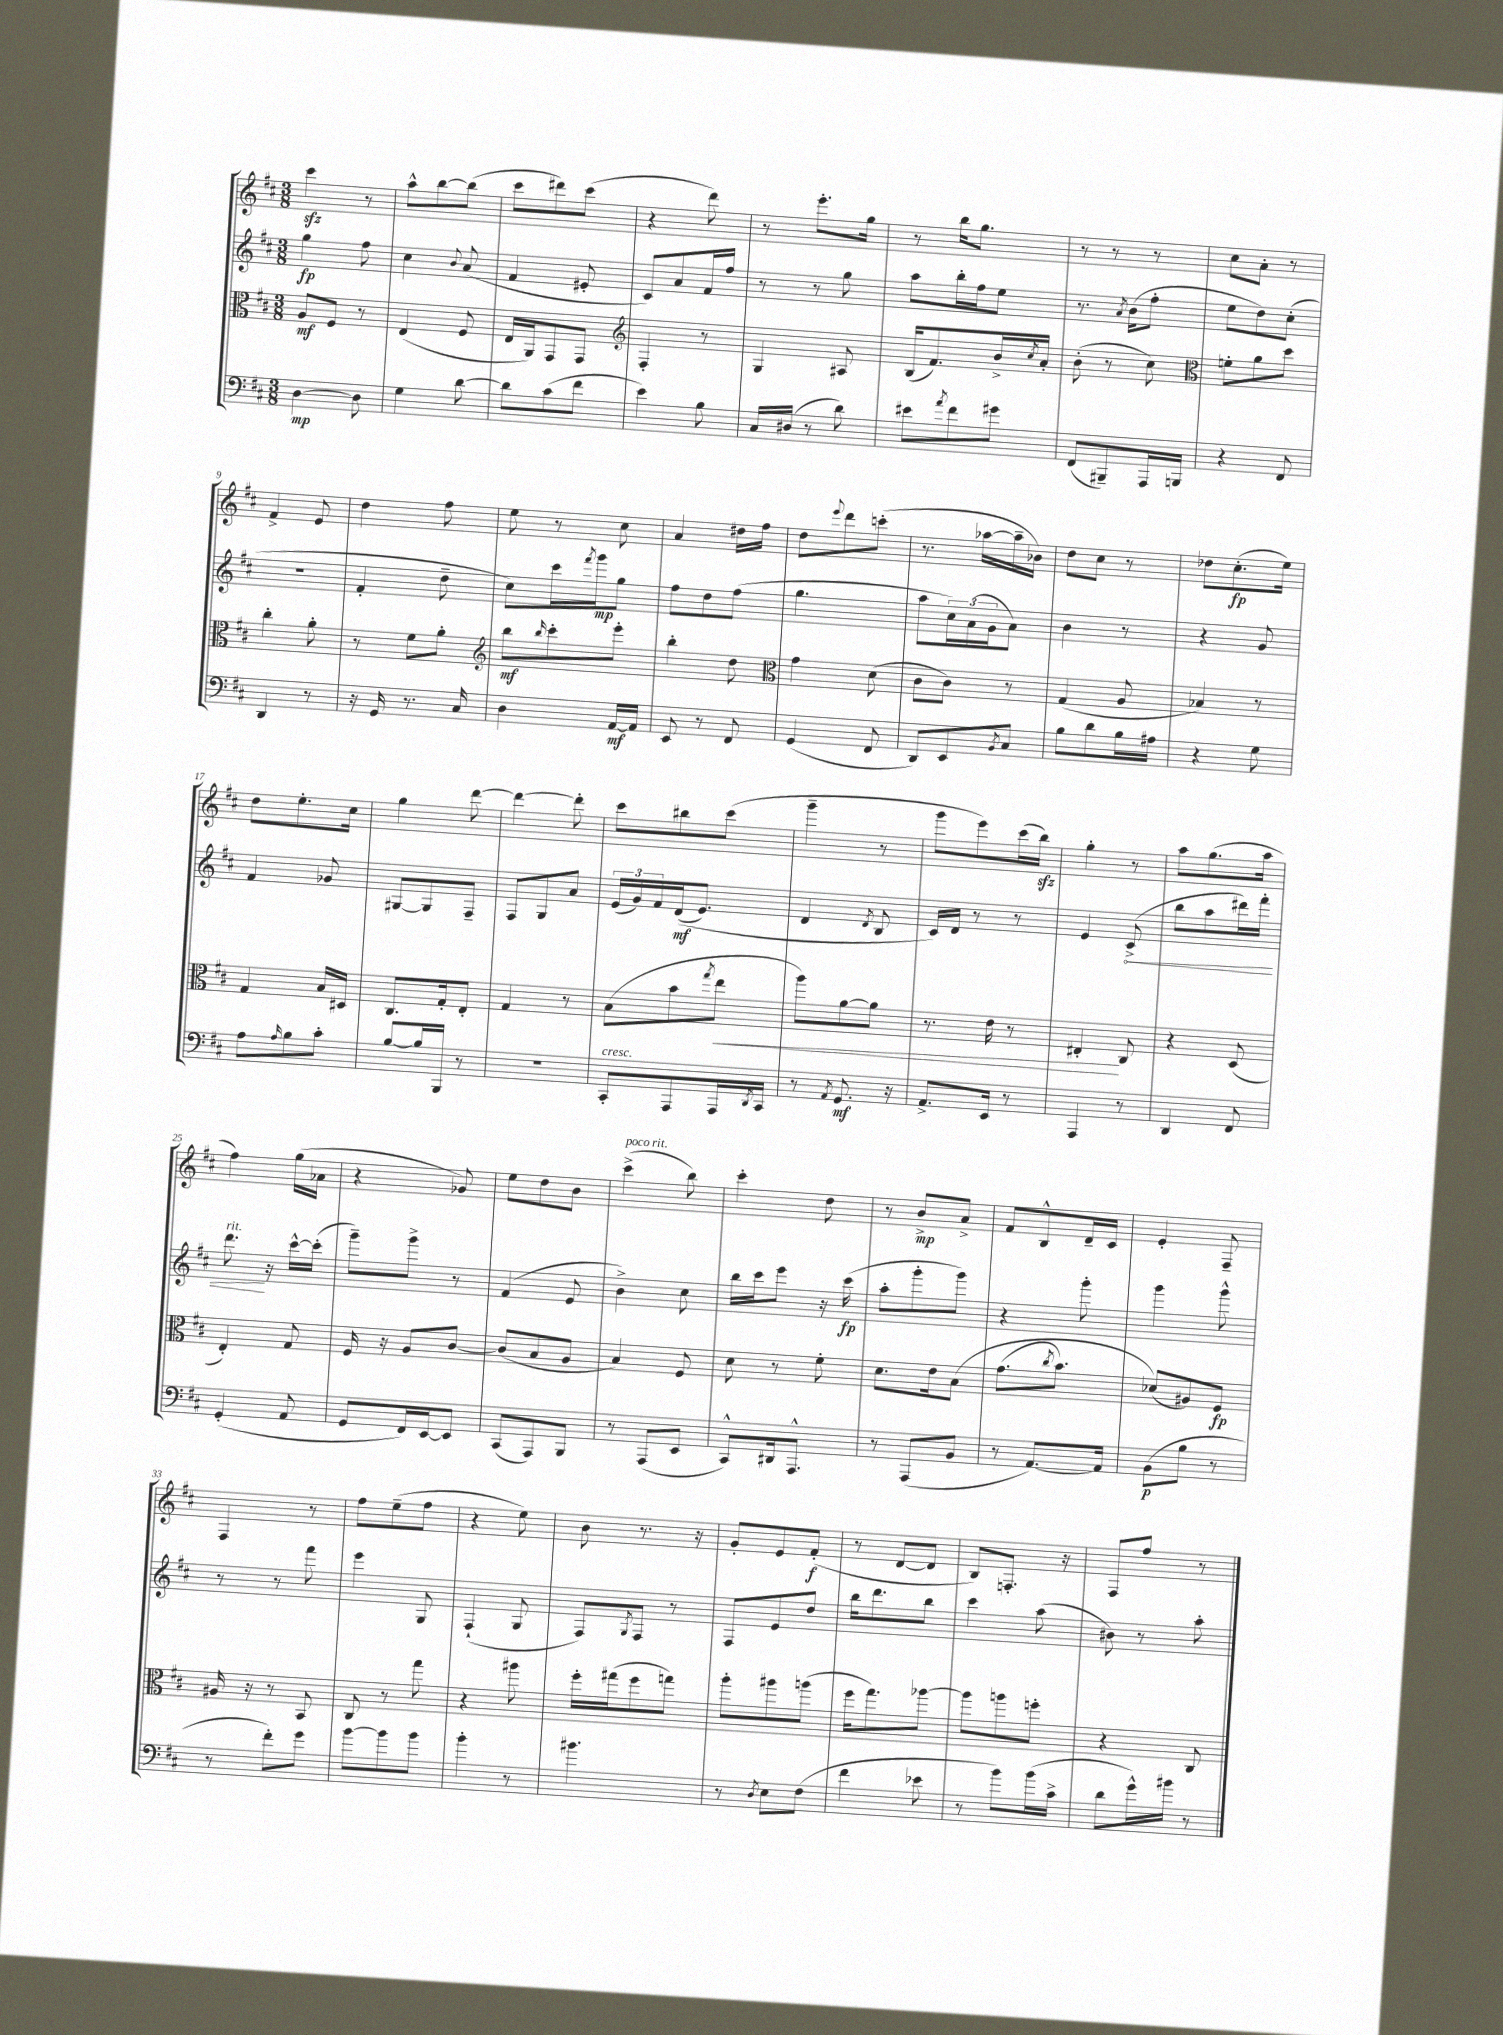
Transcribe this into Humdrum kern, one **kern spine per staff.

**kern	**kern	**kern	**kern
*staff4	*staff3	*staff2	*staff1
*clefF4	*clefC3	*clefG2	*clefG2
*k[f#c#]	*k[f#c#]	*k[f#c#]	*k[f#c#]
*M3/8	*M3/8	*M3/8	*M3/8
[4D\	8A/L	4gg\	4ccc#\
.	8F#/J	.	.
8D\]	8r	8ff#\	8r
=	=	=	=
4G\	(4E/	4cc#\	8aa^^\L
.	.	.	[8bb\
.	.	8qqb/	.
[8d\	8F#/	(8a/	(8bb\]J
=	=	=	=
8d\]L	16E/LL	4f#/	8ccc#\L
.	16AA/J)	.	.
(8c#\	8GG/	.	8ddd#\)
8f#\J	8GG/J	8e#'/	(8ccc#\J
=	=	=	=
*	*clefG2	*	*
4e\)	4F#'/	8c#/L)	4r
.	.	8a/	.
8B\	8r	16f#/L	8ddd\)
.	.	16ff#/JJ	.
=	=	=	=
16C#/LL	4G/	8r	8r
(16D#/JJ	.	.	.
8r	.	8r	8.eee'\L
8d\)	8A#/	8gg\	.
.	.	.	16gg\Jk
=	=	=	=
8e#\L	(16B/LK	8aa\L	8r
.	8.f#/)	.	.
8qa/	.	.	.
8f#\	.	16bb'\L	16bb\LK
.	.	16ff#\J	8.gg\J
8g#\J	16b^/L	8ee\J	.
.	8qcc#/	.	.
.	16a'/JJ	.	.
=	=	=	=
(8FF#/L	(8b'\	8.r	8r
8BBB#~/)	8r	.	8r
.	.	8qa/	.
.	.	(16b\LK	.
16AAA/L	8cc#\)	8ff#'\J	8r
16BBB/JJ	.	.	.
=	=	=	=
*	*clefC3	*	*
4r	8f'\L	8ee\L	8cc#\L
.	8a\	8dd\)	8a'\J
8FF#/	8dd\J	(8cc#'\J	8r
=	=	=	=
4DD/	4cc#'\	4.r	4f#^/
8r	8a'\	.	8e/
=	=	=	=
16r	8r	4f#'/	4dd\
16GG/	.	.	.
8.r	8f#\L	.	.
.	8a'\J	8dd~\	8ff#\
16C#/	.	.	.
=	=	=	=
*	*clefG2	*	*
4D\	8bb\L	8cc#\L)	8ee\
.	16qqbb/	.	.
.	8ccc#'\	16ccc#\L	8r
.	.	8qfff#/	.
.	.	16ggg\J	.
[16AA/LL	8eee'\J	8gg\J	8cc#\
16AA/]JJ	.	.	.
=	=	=	=
8EE/	4bb'\	8ff#\L	4a/
8r	.	8dd\	.
8FF#/	8dd\	(8ff#\J	16dd#\LL
.	.	.	16ff#\JJ
=	=	=	=
*	*clefC3	*	*
(4GG/	4g\	4.gg\	8dd\L
.	.	.	8qqeee/
.	.	.	8ddd\
8FF#/	(8d\	.	(8ccc'\J
=	=	=	=
8DD/L)	8c#\L	8aa\L	8.r
8EE/	8c#\J)	24cc#\L)	.
.	.	(24a\	.
.	.	.	[16aa-\LL
.	.	24g\J	.
8qBB/	.	.	.
8C#/J	8r	8a\J)	16aa-~\]
.	.	.	16b-\JJ)
=	=	=	=
8B\L	(4G/	4b\	8dd\L
8d\	.	.	8cc#\J
16B\L	8A/	8r	8r
16A#\JJ	.	.	.
=	=	=	=
4r	4B-/)	4r	8dd-\L
.	.	.	(8.cc#'\
8G\	8r	8g/	.
.	.	.	16ee\Jk)
=	=	=	=
8A\L	4G/	4f#/	8dd\L
16qqA/	.	.	.
8B\	.	.	8.ee'\
8c#'\J	16B/LL	8g-/	.
.	16D#/JJ	.	16cc#\Jk
=	=	=	=
[8B/L	8.C#/L	[8G#/L	4gg\
16B/]L	.	8G#/]	.
16BBB/JJ	16G'/k	.	.
8r	8E'/J	8F#~/J	[8ddd\
=	=	=	=
4.r	4G/	8F#/L	4ddd\_
.	.	8G/	.
.	8r	8a/J	8ddd'\]
=	=	=	=
8CC#'/L	(8B\L	(24e/LL	8ccc#\L
.	.	24g/)	.
.	.	24f#/	.
8AAA/	8b\	&((16d/J	8bb#\
.	.	8.e/J)	.
.	8qgg/	.	.
16AAA/L	8ee\J	.	(8ccc#\J
8qDD/	.	.	.
16CC#/JJ	.	.	.
=	=	=	=
8r	8aa\L)	4d/	4ggg~\
8qAA/	.	.	.
8.GG/	[8a\	.	.
.	.	8qd/	.
.	8a\]J	8B/	8r
16r	.	.	.
=	=	=	=
8.AA^/L	8.r	16c#/LL&)	8ggg\L
.	.	16d/JJ	.
.	.	8r	8eee\)
16EE/Jk	16e\	.	.
8r	8r	8r	(16ccc#\L
.	.	.	16bb\JJ)
=	=	=	=
4AAA/	4E#'/	4e/	4gg'\
8r	8C#/	(8c#^/	8r
=	=	=	=
4DD/	4r	8bb\L	8aa\L
.	.	8aa\	(8.gg\
8FF#/	(8D/	16ddd#\L)	.
.	.	16fff#'\JJ	16aa\Jk
=	=	=	=
(4GG'/	4E'/)	8.ddd\	4ff#\)
.	.	16r	.
8AA/	8G/	[16ccc#^^\LL	(16gg\LL
.	.	(16ccc#'\]JJ	16a-\JJ
=	=	=	=
8GG/L	16F#/	8ggg~\L)	4r
.	16r	.	.
16FF#/L)	8A/L	8ggg^\J	.
[16EE/J	.	.	.
8EE/]J	[8c#/J	8r	8g-/)
=	=	=	=
(8CC#/L	(8c#/]L	(4f#/	8ee\L
8AAA/)	8B/	.	8dd\
8BBB/J	8A/J	8e/	8b\J
=	=	=	=
8r	4B/)	4b^\)	(4ccc#^\
(8AAA/L	.	.	.
8EE/J	8F#/	8cc#\	8bb\)
=	=	=	=
8CC#^^/L)	8d\	16bb\LL	4ccc#'\
.	.	16ccc#\J	.
16DD#/k	8r	8eee\J	.
8.AAA^^/J	.	.	.
.	8f#'\	16r	8dd\
.	.	(16ccc#\	.
=	=	=	=
8r	8.d\L	8aa'\L	8r
(8AAA/L	.	8ggg'\	8b^/L
.	16e\k	.	.
8BB/J	&(8B\J	8ggg\J)	8a^/J
=	=	=	=
8r	(8.g\L	4r	8f#/L
[8.AA/L)	.	.	8B^^/
.	8qcc#/	.	.
.	8.b\J)	.	.
.	.	8ggg'\	16d~/L
16AA/]Jk	.	.	16c#/JJ
=	=	=	=
(8BB\L	(8d-/L&)	4ggg\	4e'/
8B\J	8A#/)	.	.
8r	8F#/J	8ggg^^\	8F#~/
=	=	=	=
8r	16A#/	8r	4F#/
.	16r	.	.
8f#'\L)	8r	8r	.
8g\J	8BB/	8fff#\	8r
=	=	=	=
[8b\L	8C#/	4eee\	8ff#\L
8b\]	8r	.	(8ee~\
8b\J	8gg\	8G/	8ff#\J
=	=	=	=
4b'\	4r	(4F#`/	4r
8r	8aa#\	8G/	8ee\)
=	=	=	=
4.b#\	16ff#'\LL	8F#/L)	8b\
.	(16gg#\J	.	.
.	.	8qG/	.
.	8ff#\	8F#/J	8.r
.	8gg\J)	8r	.
.	.	.	16r
=	=	=	=
8r	8aa'\L	8F#/L	8g'/L
8qD/	.	.	.
8E\L	8aa#\	8e/	8e/
(8F#\J	(8aa\J	8dd/J	(8f#'/J
=	=	=	=
4f#\	16ff#\LK	16bb\LK	8r
.	8.gg\)	8.ddd\	.
.	.	.	[8d/L
8e-\	[8aa-\J	8bb\J	8d/]J
=	=	=	=
8r	8aa-\]L	4ccc#\	8B/L)
8b\L)	8aa\	.	8.F'/J
(16b\L	8ff'\J	(8aa\	.
16c#^\JJ	.	.	16r
=	=	=	=
8d\L	4r	8b#\)	8F#/L
16g^^\L)	.	8r	8ff#/J
16b#\JJ	.	.	.
8r	8C#/	8aa'\	8r
==	==	==	==
*-	*-	*-	*-
